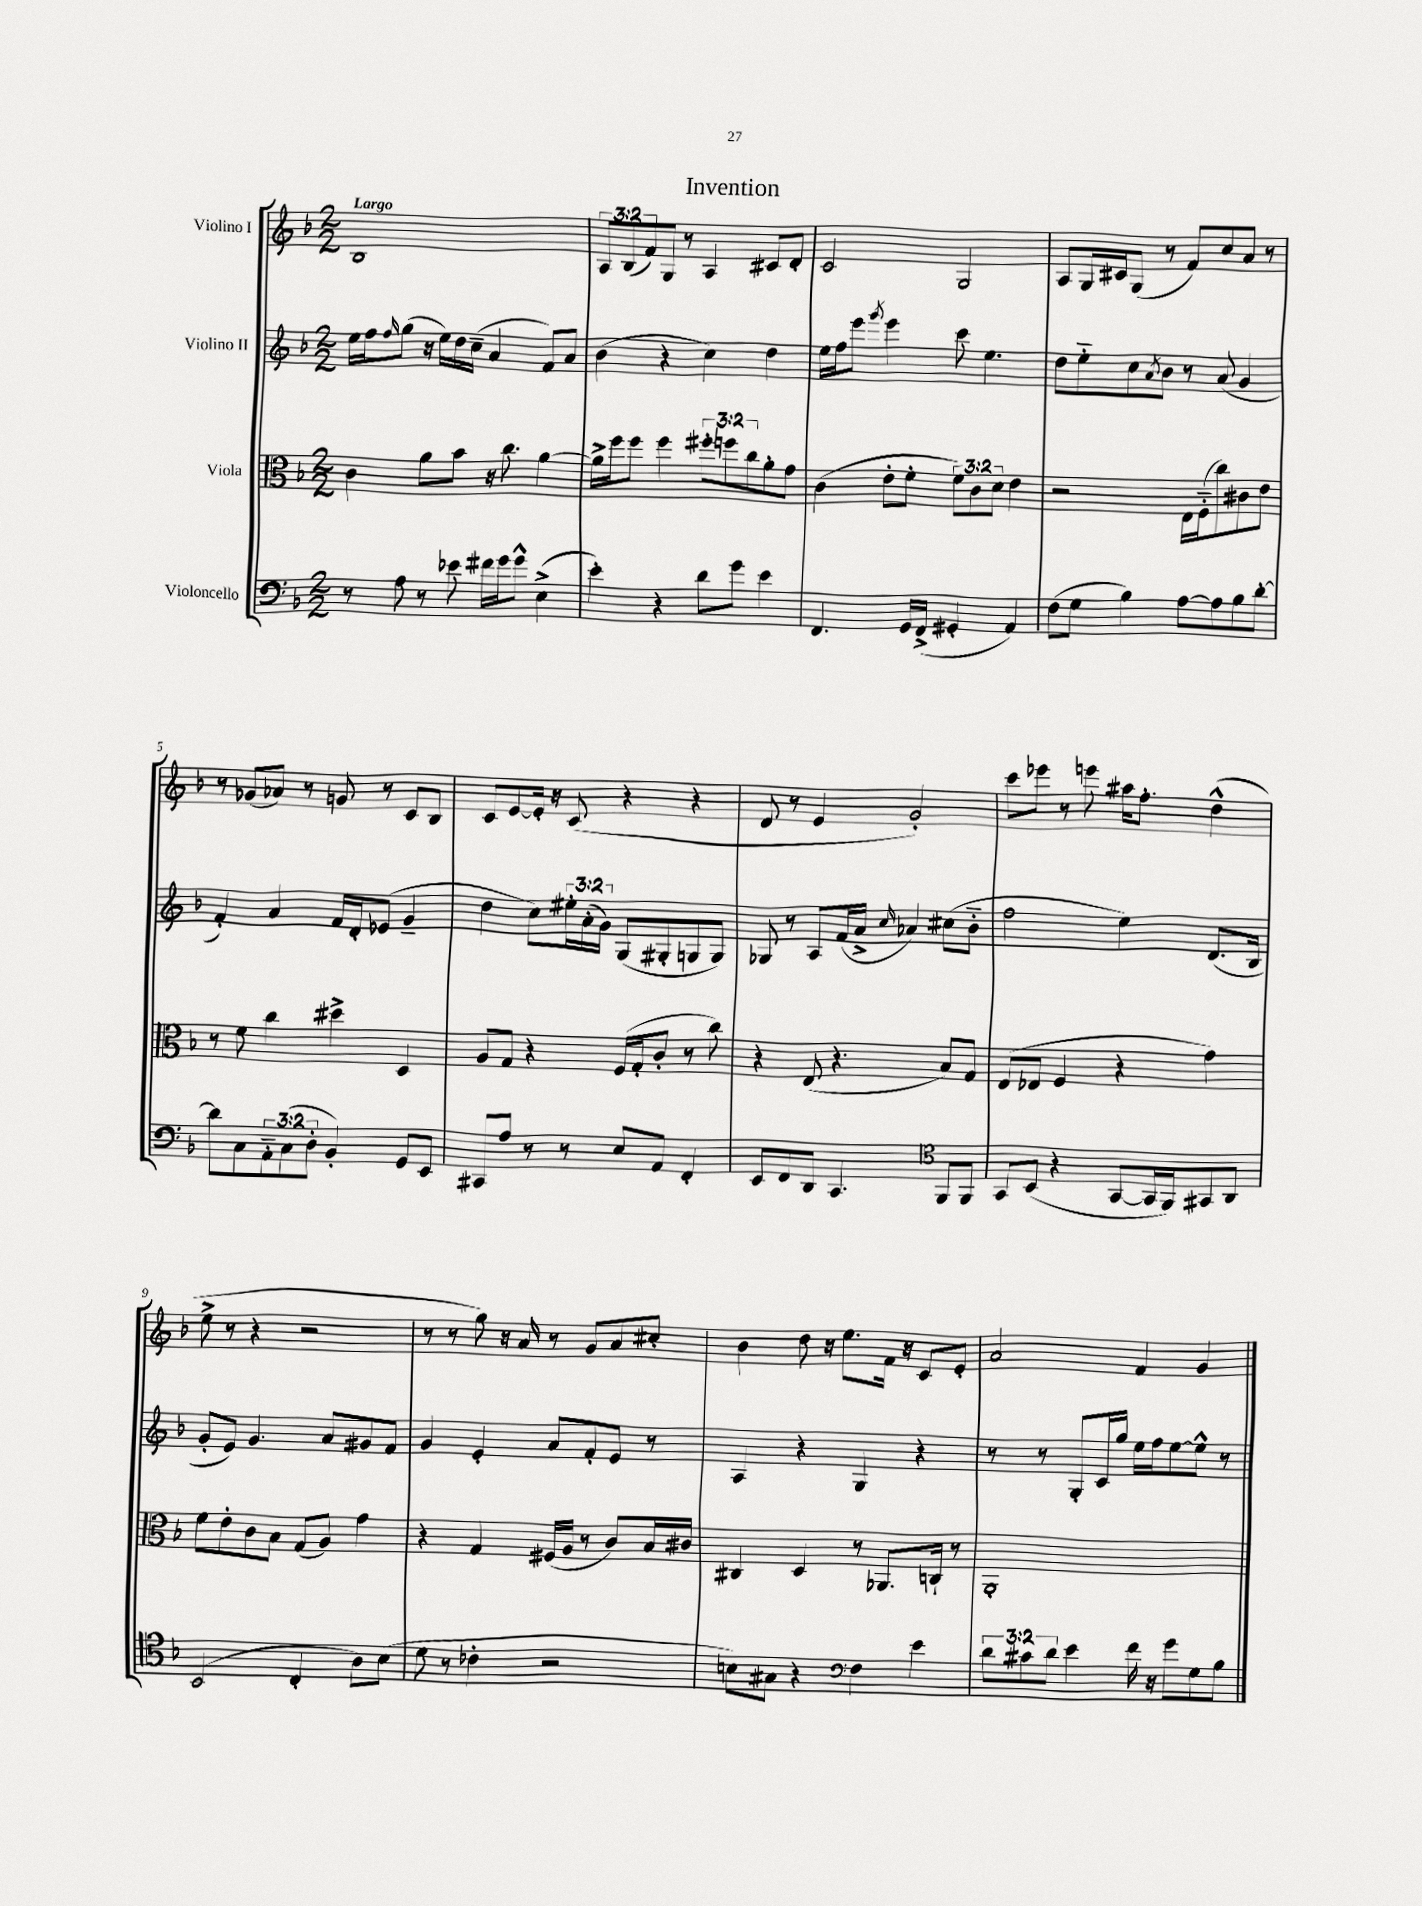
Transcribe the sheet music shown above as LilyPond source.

\header { title = "Invention" }
<<
\new StaffGroup <<
\new Staff = "s0" \with { instrumentName = "Violino I" } {
    \clef treble \key f \major \numericTimeSignature \time 2/2 \override Staff.TupletNumber.text = #tuplet-number::calc-fraction-text \tempo "Largo"
    bes1 |
    \tuplet 3/2 { a8 bes8( f'8) } g8 r8 a4 cis'8 d'8-. |
    c'2 g2 |
    a8 g16 cis'16 g8( r8 f'8) c''8 a'8 r8 |
    r8 ges'8( aes'8) r8 g'8 r8 c'8 bes8 |
    c'8 e'8~ e'16-. r16 c'8( r4 r4 |
    d'8 r8 e'4 g'2-.) |
    c'''8 ees'''8 r8 e'''8 ais''16 f''8.-. d''4-^( |
    e''8-> r8 r4 r2 |
    r8 r8 g''8) r16 a'16 r8 g'8 a'8 cis''8-. |
    bes'4 d''8 r16 e''8. f'16 r16 c'8 e'8-. |
    a'2 f'4 g'4 \bar "|." |
}
\new Staff = "s1" \with { instrumentName = "Violino II" } {
    \clef treble \key f \major \numericTimeSignature \time 2/2 \override Staff.TupletNumber.text = #tuplet-number::calc-fraction-text
    e''16 f''16 \grace { f''16 } g''8( r16 e''16) d''16 c''16--( a'4 f'8) a'8 |
    bes'4( r4 c''4) d''4 |
    e''16 f''16 e'''8 \acciaccatura { g'''8 } e'''4 c'''8 e''4. |
    d''8 e''8-_ c''8 \acciaccatura { a'8 } bes'8 r8 a'8( g'4 |
    f'4-.) a'4 f'16 d'16-. ees'8( g'4-- |
    d''4 c''8) \tuplet 3/2 { eis''16-. a'16-.( g'16) } g8( gis8-. g8 g8) |
    ges8 r8 a8 f'16( a'16-> \grace { c''16 } aes'4) cis''8( bes'8-_ |
    f''2 e''4) d'8.( bes16 |
    g'8-. e'8) g'4. a'8 gis'8 f'8 |
    g'4 e'4-. a'8 f'8-. e'8 r8 |
    a4 r4 g4 r4 |
    r8 r8 g8-. c'16 g''16 e''16 f''16 e''8~ e''8-^ r8 \bar "|." |
}
\new Staff = "s2" \with { instrumentName = "Viola" } {
    \clef alto \key f \major \numericTimeSignature \time 2/2 \override Staff.TupletNumber.text = #tuplet-number::calc-fraction-text
    c'4 a'8 bes'8 r16 c''8. a'4~ |
    a'16-> f''16 f''8 f''4 \tuplet 3/2 { fis''8-. f''8 c''8 } a'8-. g'8 |
    c'4( e'8-. f'8-. \tuplet 3/2 { f'8) c'8 d'8 } e'4 |
    r2 e16 f16-_( c''8) cis'8 e'8 |
    r8 f'8 c''4 dis''4-> d4 |
    a8 g8 r4 f16( g16-. c'8-. r8 c''8) |
    r4 e8( r4. bes8) g8 |
    e8( ees8 f4 r4 g'4) |
    f'8 e'8-. c'8 bes8 g8( a8) g'4 |
    r4 g4 fis16( a16 r8 c'8) bes16 cis'16 |
    cis4 d4 r8 aes,8. c16-! r8 |
    a,1-. \bar "|." |
}
\new Staff = "s3" \with { instrumentName = "Violoncello" } {
    \clef bass \key f \major \numericTimeSignature \time 2/2 \override Staff.TupletNumber.text = #tuplet-number::calc-fraction-text
    r8 a8 r8 ees'8 fis'16 g'16 g'8-^ e4->( |
    e'4-.) r4 d'8 g'8 e'4 |
    f,4. g,16 f,16->( gis,4-. a,4) |
    f8( g8 bes4) a8~ a8 bes8 d'8~-. |
    d'8 c8 \tuplet 3/2 { a,8-_ c8( d8-. } bes,4-.) g,8 e,8 |
    cis,8 a8 r8 r8 e8 a,8 f,4-. |
    e,8 f,8 d,8 c,4. \clef tenor f,8 f,8 |
    g,8 bes,8( r4 g,8~ g,16 f,16) gis,8 a,8 |
    bes,2( c4-. a8) bes8( |
    d'8 r8 ces'4-. r2 |
    b8) gis8 r4 \clef bass f4 e'4 |
    \tuplet 3/2 { d'8 cis'8 d'8 } e'4 f'16 r16 g'8 g8 bes8 \bar "|." |
}
>>
>>
